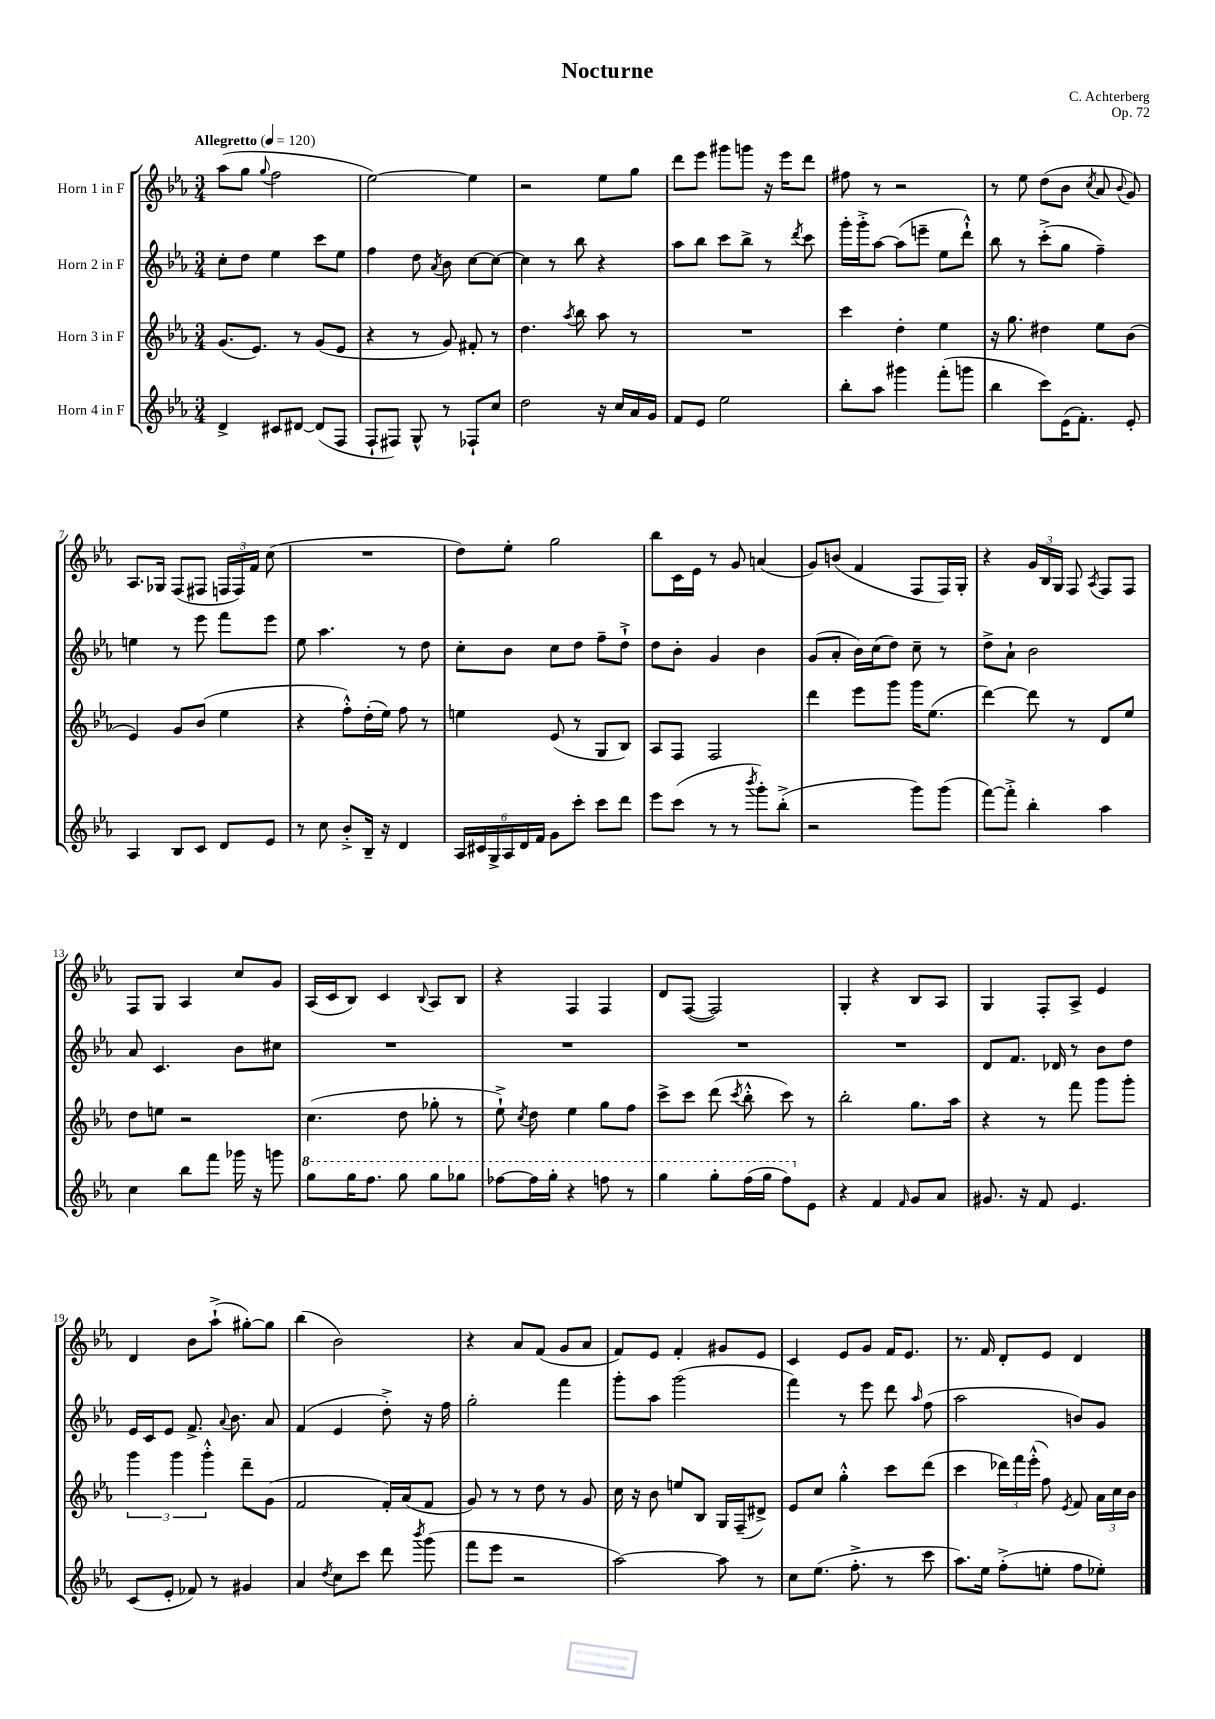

**kern	**kern	**kern	**kern
*part4	*part3	*part2	*part1
*staff4	*staff3	*staff2	*staff1
*I"Horn 4 in F	*I"Horn 3 in F	*I"Horn 2 in F	*I"Horn 1 in F
*clefG2	*clefG2	*clefG2	*clefG2
*k[b-e-a-]	*k[b-e-a-]	*k[b-e-a-]	*k[b-e-a-]
*M3/4	*M3/4	*M3/4	*M3/4
*MM120	*MM120	*MM120	*MM120
=1	=1	=1	=1
!	!	!	!LO:TX:a:B:t=Allegretto
4d^/	(8.g/L	8cc'\L	(8aa-\L
.	.	8dd\J	8gg\J
.	8.e-/J)	.	.
.	.	.	8qqgg/
8c#X/L	.	4ee-\	2ff\
[8d#X/J	8r	.	.
(8d#/L]	(8g/L	8ccc\L	.
8F/J	8e-/J	8ee-\J	.
=2	=2	=2	=2
8F`/L	4r	4ff\	[2ee-\)
8F#X/J)	.	.	.
8G^^/	8r	8dd\	.
.	.	8qa-/	.
8r	8g/)	8b-\	.
8F-X`/L	8f#X'/	[8cc\L	4ee-\]
8cc/J	8r	8cc\J_	.
=3	=3	=3	=3
2dd\	4.dd\	4cc\]	2r
.	.	8r	.
.	8qaa-/	.	.
.	8bb-\	8bb-\	.
16r	8aa-\	4r	8ee-\L
16cc/LL	.	.	.
16a-/	8r	.	8gg\J
16g/JJ	.	.	.
=4	=4	=4	=4
8f/L	2.r	8aa-\L	8ddd\L
8e-/J	.	8bb-\J	8eee-\J
2ee-\	.	8ccc\L	8ggg#X\L
.	.	8bb-^\J	8gggn\J
.	.	8r	16r
.	.	.	16eee-\KL
.	.	8qddd/	.
.	.	8ccc\	8ddd\J
=5	=5	=5	=5
8bb-'\L	4ccc\	16ggg'\LL	8ff#X\
.	.	16ggg'^\J	.
8aa-\J	.	[8aa-\J	8r
4ggg#X\	4dd'\	(8aa-\L]	2r
.	.	8eeen~\J	.
(8fff'\L	4ee-\	8ee-\L	.
8gggn\J	.	8ddd`^^\J)	.
=6	=6	=6	=6
4bb-\	16r	8bb-\	8r
.	8.gg\	.	.
.	.	8r	8ee-\
8ccc\L)	4dd#X\	(8ccc'^\L	(8dd\L
(16e-\K	.	8gg\J	8b-\J
8.f'\J)	.	.	.
.	.	.	8qcc/
.	8ee-\L	4ff~\)	8a-/
.	.	.	8qqb-/
8e-'/	(8b-\J	.	8g/)
!!LO:LB:g=z
=7	=7	=7	=7
4A-/	4e-/)	4een\	8.A-/L
.	.	.	16G-X/Jk
8B-/L	8g/L	8r	(8F/L
8c/J	(8b-/J	8eee-\	8F#X/J
8d/L	4ee-\	8fff\L	24Fn/LL
.	.	.	24F/)
.	.	.	24f/JJ
8e-/J	.	8eee-\J	(8cc\
=8	=8	=8	=8
8r	4r	8ee-\	2.r
8cc\	.	4.aa-\	.
8b-'^/L	8ff'^^\L)	.	.
16B-~/Jk	(16dd'\L	.	.
16r	16ee-\JJ)	.	.
4d/	8ff\	8r	.
.	8r	8dd\	.
=9	=9	=9	=9
24A-/LL	4een\	8cc'\L	8dd\L)
24c#X/	.	.	.
24G^/	.	.	.
24A-/	.	8b-\J	8ee-'\J
24d/	.	.	.
24f/JJ	.	.	.
8g\L	(8e-/	8cc\L	2gg\
8ccc'\J	8r	8dd\J	.
8ccc\L	8G/L	8ff~\L	.
8ddd\J	8B-/J)	8dd`^\J	.
=10	=10	=10	=10
8eee-\L	8A-/L	8dd\L	8bb-\L
(8ccc\J	8F/J	8b-'\J	16c\L
.	.	.	16e-\JJ
8r	2F/	4g/	8r
8r	.	.	8g/
8qbbb-/	.	.	.
8ggg'\L)	.	4b-\	(4an/
(8bb-'^\J	.	.	.
=11	=11	=11	=11
2r	4ddd\	(8g/L	8g/L)
.	.	8a-'/J	(8bn/J
.	8eee-\L	16b-\LL)	4f/
.	.	(16cc\J	.
.	8ggg\J	8dd\J)	.
8ggg\L)	16ggg\KL	8cc~\	8F/L
.	(8.ee-\J	.	.
(8ggg\J	.	8r	16F/L)
.	.	.	16G'/JJ
=12	=12	=12	=12
[8fff\L)	[4ddd\)	8dd^\L	4r
8fff'^\J]	.	8a-`\J	.
4bb-'\	8ddd\]	2b-\	24g/LL
.	.	.	24B-/
.	.	.	24G/JJ
.	8r	.	8F/
.	.	.	8qA-/
4aa-\	8d/L	.	8F/L
.	8ee-/J	.	8F/J
!!LO:LB:g=z
=13	=13	=13	=13
4cc\	8dd\L	8a-/	8F/L
.	8een\J	4.c/	8G/J
8bb-\L	2r	.	4A-/
8fff\J	.	.	.
16ggg-X\	.	8b-\L	8cc/L
16r	.	.	.
8gggn\	.	8cc#X\J	8g/J
=14	=14	=14	=14
*8va	*	*	*
8ggg\L	(4.cc\	2.r	(16A-/LL
.	.	.	16c/J
16ggg\K	.	.	8B-/J)
8.fff\J	.	.	.
.	.	.	4c/
8ggg\	8dd\	.	.
.	.	.	8qqB-/
8ggg\L	8gg-X'\	.	8A-/L
8ggg-X\J	8r	.	8B-/J
=15	=15	=15	=15
[8fff-X\L	8ee-`^\)	2.r	4r
.	8qcc/	.	.
16fff-\L]	8dd\	.	.
16ggg'\JJ	.	.	.
4r	4ee-\	.	4F/
8fffn\	8gg\L	.	4F/
8r	8ff\J	.	.
=16	=16	=16	=16
4ggg\	8ccc^\L	2.r	8d/L
.	8ccc\J	.	([8F/J
8ggg'\L	(8ddd\	.	2F/])
.	8qccc/	.	.
(16fff\L	8bb-'^^\	.	.
16ggg\JJ	.	.	.
8fff\L)	8ccc\)	.	.
*X8va	*	*	*
8e-\J	8r	.	.
=17	=17	=17	=17
4r	2bb-'\	2.r	4G'/
4f/	.	.	4r
16qqf/	.	.	.
8g/L	8.gg\L	.	8B-/L
8a-/J	.	.	8A-/J
.	16aa-\Jk	.	.
=18	=18	=18	=18
8.g#X/	4r	8d/L	4G/
.	.	8.f/J	.
16r	.	.	.
8f/	8r	.	8F'/L
.	.	16d-X/	.
4.e-/	8fff\	8r	8A-^/J
.	8ggg\L	8b-\L	4e-/
.	8ggg'\J	8dd\J	.
!!LO:LB:g=z
=19	=19	=19	=19
(8c/L	6ggg\	16e-/LL	4d/
.	.	16c/J	.
8e-'/J	.	8e-/J	.
.	6ggg\	.	.
8f-X/)	.	8.f^/	8b-\L
.	6ggg'^^\	.	.
8r	.	.	(8aa-`^\J
.	.	8qqa-/	.
.	.	8.b-\	.
4g#X/	8ddd~\L	.	[8gg#X'\L)
.	(8g\J	8a-/	8gg#\J]
=20	=20	=20	=20
4a-/	2f/	(4f/	(4bb-\
8qdd/	.	.	.
8cc\L	.	4e-/	2b-\)
8ccc\J	.	.	.
8ddd\	16f'/LL)	8dd'^\)	.
.	(16a-/J	.	.
8qbbb-/	.	.	.
(8ggg\	8f/J	16r	.
.	.	16ff\	.
=21	=21	=21	=21
8fff\L	8g/)	2gg'\	4r
8eee-\J	8r	.	.
2r	8r	.	8a-/L
.	8dd\	.	(8f/J
.	8r	4fff\	8g/L
.	8g/	.	8a-/J
=22	=22	=22	=22
[2aa-\)	16cc\	8ggg'\L	8f/L)
.	16r	.	.
.	8b-\	8aa-\J	8e-/J
.	8een/L	(2ggg\	4f'/
.	8B-/J	.	.
8aa-\]	16G/LL	.	8g#X/L
.	(16F~/J	.	.
8r	8d#X^/J)	.	8e-/J
=23	=23	=23	=23
8cc\L	8e-/L	4fff\)	4c/
(8.ee-\J	8cc/J	.	.
.	4gg'^^\	8r	8e-/L
8.ff'^\	.	.	.
.	.	8eee-\	8g/J
8r	8ccc\L	8ddd\	16f/KL
.	.	.	8.e-/J
.	.	16qqaa-/	.
8ccc\	(8ddd\J	(8ff\	.
=24	=24	=24	=24
8.aa-\L)	4ccc\	2aa-\	8.r
16ee-\Jk	.	.	16f/
(8ff'^\L	24ddd-X\LL)	.	8d'/L
.	24fff\	.	.
.	(24eee-'^^\JJ	.	.
8een'\J	8ff\)	.	8e-/J
.	8qe-/	.	.
8ff\L	8f/	8bn/L)	4d/
8ee-X'\J)	24a-\LL	8g/J	.
.	24cc\	.	.
.	24b-\JJ	.	.
==	==	==	==
*-	*-	*-	*-
